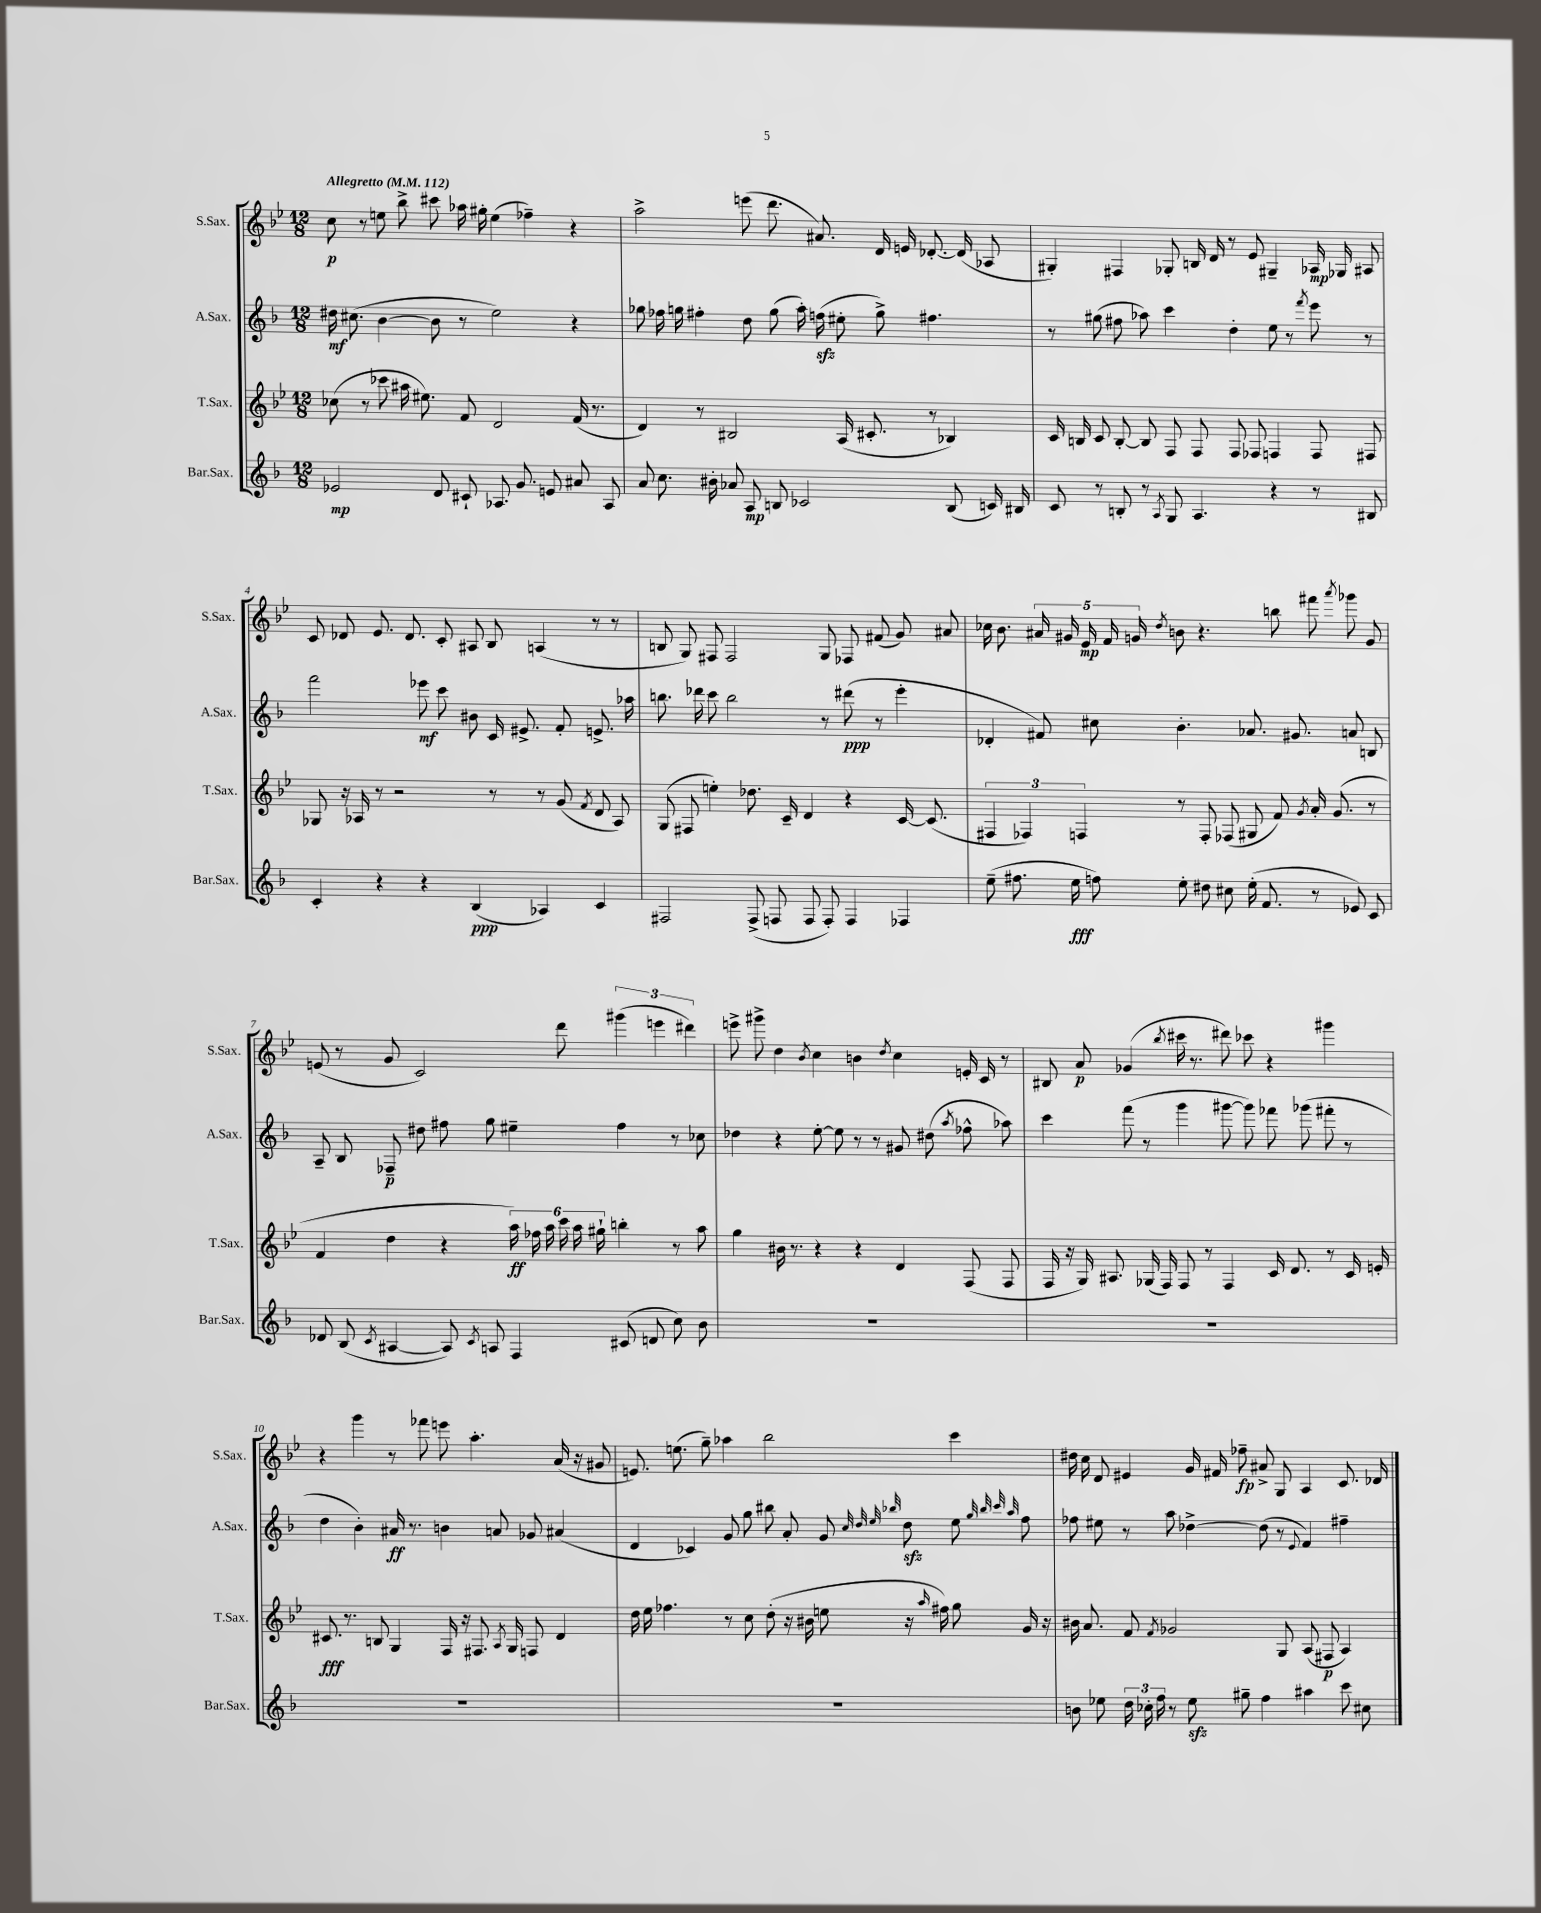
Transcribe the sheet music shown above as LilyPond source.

<<
\new StaffGroup <<
\new Staff = "s0" \with { instrumentName = "S.Sax." shortInstrumentName = "S.Sax." } {
    \clef treble \key bes \major \numericTimeSignature \time 12/8 \tempo "Allegretto" 4 = 112
    \autoBeamOff c''8\p r8 e''8 bes''8-> cis'''8 aes''16 gis''16-. e''4( fes''4--) r4 |
    a''2-> e'''8( d'''8. ais'8.) d'16 e'16 des'8.~-. des'16( aes8 |
    gis4-.) fis4 ges8-. b16 d'16 r8 ees'8 gis4-- aes16\mp ges16 ais8 |
    c'8 des'8 ees'8. des'8. c'8-. ais8 bes8 a4( r8 r8 |
    b8 g8) fis8 fis2 g8 fes8 fis'8( g'8) ais'8 |
    ces''16 bes'8. \tuplet 5/4 { ais'16 gis'16 ees'16\mp f'16 g'16 } \acciaccatura { d''8 } b'8 r4. b''8 fis'''8 \acciaccatura { a'''8 } ges'''8 g'8 |
    e'8( r8 g'8 c'2) d'''8 \tuplet 3/2 { gis'''4( e'''4 dis'''4) } |
    e'''8-> gis'''8-> d''4 \acciaccatura { bes'8 } c''4 b'4 \acciaccatura { d''8 } c''4 e'16-. c'16 r8 |
    bis8 a'8\p ges'4( \acciaccatura { bes''8 } cis'''16 r8. dis'''8) ces'''8 r4 gis'''4 |
    r4 g'''4 r8 fes'''8 e'''8 a''4.-. a'16( r16 gis'8 |
    e'8.) e''8.( g''8--) aes''4 bes''2 c'''4 |
    dis''16 c''16 d'8 eis'4 g'16 fis'16 fes''8--\fp ais'8-> g8 a4 c'8. des'16 \bar "|." |
}
\new Staff = "s1" \with { instrumentName = "A.Sax." shortInstrumentName = "A.Sax." } {
    \clef treble \key f \major \numericTimeSignature \time 12/8
    \autoBeamOff dis''16\mf cis''8.( bes'4~ bes'8 r8 e''2) r4 |
    ges''8 fes''16 g''16 fis''4-. d''8 g''8( a''16-.) f''16\sfz( eis''8-. g''8->) fis''4. |
    r8 gis''8( fis''8 aes''8) c'''4 d''4-. e''8 r8 \acciaccatura { f'''8 } e'''8 r8 |
    f'''2 ees'''8\mf c'''8 bis'8 c'16 eis'8.-> f'8-. e'8.-> aes''16 |
    b''8. des'''16 c'''8 b''2 r8 dis'''8\ppp( r8 e'''4-. |
    des'4-. fis'8) cis''8 bes'4.-. aes'8. gis'8. a'8 b8 |
    a8-- bes8 fes8--\p dis''8 fis''8 g''8 eis''4-- fis''4 r8 ces''8 |
    des''4 r4 e''8~-. e''8 r8 r8 gis'8 dis''8( \acciaccatura { a''8 } fes''8-^ aes''8) |
    c'''4 f'''8( r8 g'''4 gis'''8~ gis'''8) fes'''8 ges'''8( fis'''8-. r8 |
    d''4 bes'4-.) ais'16\ff r8. b'4 a'8 ges'8 ais'4( |
    d'4 ces'4) g'8 g''8 bis''8 a'8-. g'8 \grace { c''32 d''32 e''32 bes''32 } d''8\sfz e''8 \grace { g''32 bes''32 c'''32 a''32 } f''8 |
    fes''8 eis''8 r8 a''8 des''4~-> des''8( r8 \appoggiatura { e'8 } f'4) fis''4-- \bar "|." |
}
\new Staff = "s2" \with { instrumentName = "T.Sax." shortInstrumentName = "T.Sax." } {
    \clef treble \key bes \major \numericTimeSignature \time 12/8
    \autoBeamOff ces''8( r8 ces'''8 ais''16 eis''8.) f'8 d'2 f'16( r8. |
    d'4) r8 bis2 a16( cis'8.-. r8 bes4) |
    c'16 b16 c'8 b8~-. b8 f8 f8 f8 fes8 f4 f8 fis8 |
    ges8 r16 aes16 r8 r2 r8 r8 g'8( \acciaccatura { f'8 } d'8 aes8) |
    g8( fis8 e''4-.) des''8. c'16-- d'4 r4 c'16~ c'8.( |
    \tuplet 3/2 { fis4 fes4) f4 } r8 f8-. fes8( gis8 f'8) \acciaccatura { g'8 } a'16-. g'8.( r8 |
    f'4 d''4 r4 \tuplet 6/4 { a''16\ff) fes''16 a''16 c'''16 a''16 gis''16-! } b''4-. r8 a''8 |
    g''4 bis'16 r8. r4 r4 d'4 f8( f8 |
    f16 r16 g16) ais8. ges16( f16) f8 r8 f4 c'16 d'8. r8 c'16 e'16-. |
    cis'8.\fff r8. b8 g4 f16 r16 fis8. \acciaccatura { a8 } g16 f8 d'4 |
    d''16 ees''16 fes''4. r8 c''8 d''8-.( r16 bis'16 e''8 r16 \grace { a''16 } fis''16) g''8 g'16 r16 |
    bis'16 a'8. f'8 \acciaccatura { f'8 } ges'2 g8 a8( fis8\p a4) \bar "|." |
}
\new Staff = "s3" \with { instrumentName = "Bar.Sax." shortInstrumentName = "Bar.Sax." } {
    \clef treble \key f \major \numericTimeSignature \time 12/8
    \autoBeamOff ees'2\mp d'8 cis'8-! aes8. g'8. e'8 ais'8 aes8 |
    a'8 c''8. bis'16-. aes'8 a8\mp b8 ces'2 b8( c'16) bis16 |
    c'8 r8 b8-. r8 \acciaccatura { a8 } g8 a4. r4 r8 bis8 |
    c'4-. r4 r4 bes4\ppp( aes4) c'4 |
    fis2 fis8->( f8 f8 f8-.) f4 fes4 |
    e''8--( fis''8. e''16\fff f''8) e''8-. dis''8 cis''8 e''16-.( f'8. r8 ees'8) c'8 |
    des'8 bes8( \acciaccatura { c'8 } ais4~ ais8) \acciaccatura { c'8 } a8 f4 cis'8( d'8 c''8) bes'8 |
    R1. |
    R1. |
    R1. |
    R1. |
    b'8 ees''8 \tuplet 3/2 { d''16 ces''16-. f''16 } r8 ees''8\sfz gis''8-- f''4 ais''4 c'''8 cis''8 \bar "|." |
}
>>
>>
